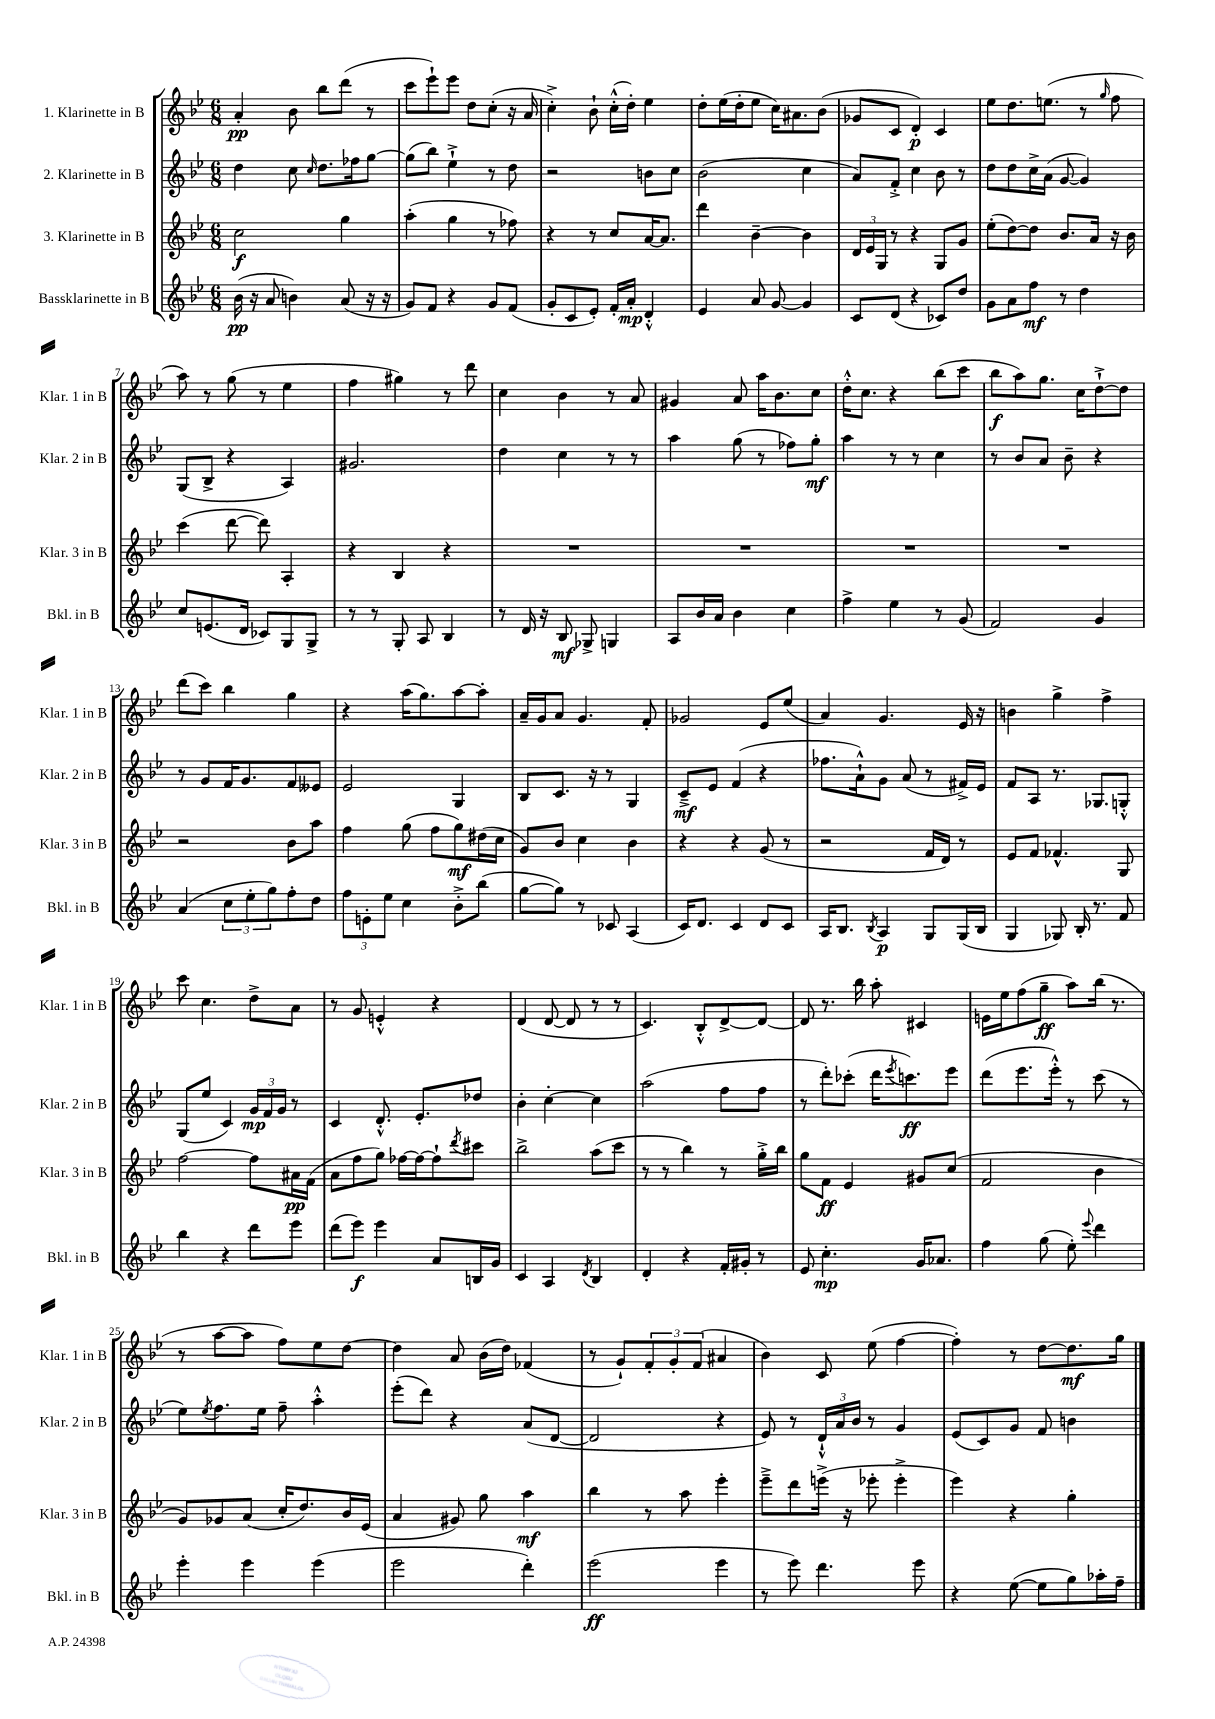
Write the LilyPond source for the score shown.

<<
\new StaffGroup <<
\new Staff = "s0" \with { instrumentName = "1. Klarinette in B" shortInstrumentName = "Klar. 1 in B" } {
    \clef treble \key bes \major \numericTimeSignature \time 6/8
    a'4-.\pp bes'8 bes''8 d'''8( r8 |
    c'''8 ees'''8-!) ees'''8 d''8 c''8-.( r16 a'16 |
    c''4-.->) bes'8-! c''16-.-^( d''16-.) ees''4 |
    d''8-. ees''16( d''16-. ees''8 c''16) ais'8. bes'8( |
    ges'8 c'8 d'4-.\p) c'4 |
    ees''8 d''8. e''8.( r8 \grace { g''16 } f''8 |
    a''8) r8 g''8( r8 ees''4 |
    f''4 gis''4) r8 d'''8 |
    c''4 bes'4 r8 a'8 |
    gis'4 a'8 a''16 bes'8. c''8 |
    d''16-.-^ c''8. r4 bes''8( c'''8 |
    bes''8\f a''8) g''8. c''16 d''8~-!-> d''8 |
    d'''8( c'''8) bes''4 g''4 |
    r4 a''16( g''8.) a''8~ a''8-. |
    a'16-- g'16 a'8 g'4. f'8-. |
    ges'2 ees'8 ees''8( |
    a'4) g'4. ees'16 r16 |
    b'4 g''4-> f''4-> |
    c'''8 c''4. d''8-> a'8 |
    r8 g'8 e'4-.-^ r4 |
    d'4( d'8~ d'8 r8 r8 |
    c'4.) bes8-.-^ d'8~-> d'8~ |
    d'8 r8. bes''16 a''8-. cis'4 |
    e'16 ees''16 f''8( g''8--\ff a''8) bes''16( r8. |
    r8 a''8~ a''8 f''8) ees''8 d''8~ |
    d''4 a'8 bes'16( d''16) fes'4( |
    r8 g'8-!) \tuplet 3/2 { f'8-. g'8-. f'8( } ais'4 |
    bes'4) c'8 ees''8( f''4~ |
    f''4-.) r8 d''8~ d''8.\mf g''16 \bar "|." |
}
\new Staff = "s1" \with { instrumentName = "2. Klarinette in B" shortInstrumentName = "Klar. 2 in B" } {
    \clef treble \key bes \major \numericTimeSignature \time 6/8
    d''4 c''8 \grace { c''16 } d''8. fes''16 g''8~ |
    g''8( bes''8) ees''4-!-> r8 d''8 |
    r2 b'8 c''8 |
    bes'2( c''4 |
    a'8) f'8-.-> c''4 bes'8 r8 |
    d''8 d''8 c''16-> a'16( g'8~ g'4) |
    g8( bes8-> r4 a4) |
    gis'2. |
    d''4 c''4 r8 r8 |
    a''4 g''8( r8 fes''8) g''8-.\mf |
    a''4 r8 r8 c''4 |
    r8 bes'8 a'8 bes'8-- r4 |
    r8 g'8 f'16 g'8. f'8 eeses'8 |
    ees'2 g4 |
    bes8 c'8. r16 r8 g4 |
    c'8--->\mf ees'8 f'4( r4 |
    fes''8. a'16-!-^) g'8 a'8( r8 fis'16->) ees'16 |
    f'8 a8 r8. ges8. g8-.-^ |
    g8( ees''8 c'4) \tuplet 3/2 { g'16\mp f'16 g'16 } r8 |
    c'4 d'8.-.-^ ees'8.-. des''8 |
    bes'4-. c''4~-. c''4 |
    a''2( f''8 f''8 |
    r8 d'''8-.) ces'''8-.( d'''16 \acciaccatura { ees'''8 } c'''8.\ff) ees'''8 |
    d'''8( ees'''8. ees'''16-.-^) r8 c'''8( r8 |
    ees''8) \acciaccatura { ees''8 } f''8. ees''16 f''8-- a''4-.-^ |
    ees'''8-.( d'''8) r4 a'8( d'8~ |
    d'2 r4 |
    ees'8) r8 \tuplet 3/2 { d'16-!-^ a'16 bes'16 } r8 g'4 |
    ees'8( c'8) g'8 f'8 b'4 \bar "|." |
}
\new Staff = "s2" \with { instrumentName = "3. Klarinette in B" shortInstrumentName = "Klar. 3 in B" } {
    \clef treble \key bes \major \numericTimeSignature \time 6/8
    c''2\f g''4 |
    a''4-.( g''4 r8 fes''8) |
    r4 r8 c''8 a'16~ a'8. |
    d'''4 bes'4~-- bes'4 |
    \tuplet 3/2 { d'16 ees'16 g16 } r8 r4 g8 g'8 |
    ees''8-.( d''8~) d''8 bes'8. a'16 r16 bes'16 |
    c'''4( d'''8~ d'''8) a4-. |
    r4 bes4 r4 |
    R2. |
    R2. |
    R2. |
    R2. |
    r2 bes'8 a''8 |
    f''4 g''8( f''8 g''8\mf) dis''16( c''16 |
    g'8) bes'8 c''4 bes'4 |
    r4 r4 g'8( r8 |
    r2 f'16 d'16) r8 |
    ees'8 f'8 fes'4.-^ g8 |
    f''2~ f''8 ais'16\pp f'16( |
    a'8 f''8 g''8) fes''16~ fes''16~ fes''8-! \acciaccatura { d'''8 } cis'''8 |
    bes''2-> a''8( c'''8 |
    r8 r8 bes''4) r8 g''16-.-> bes''16 |
    g''8 f'8\ff ees'4 gis'8 c''8( |
    f'2 bes'4 |
    g'8) ges'8 a'8( c''16-. d''8.) bes'16 ees'16( |
    a'4 gis'8) g''8 a''4\mf |
    bes''4 r8 a''8 ees'''4-. |
    ees'''8---> d'''8 e'''16->( r16 ees'''8-. ees'''4-.-> |
    ees'''4) r4 g''4-. \bar "|." |
}
\new Staff = "s3" \with { instrumentName = "Bassklarinette in B" shortInstrumentName = "Bkl. in B" } {
    \clef treble \key bes \major \numericTimeSignature \time 6/8
    bes'16\pp( r16 a'8 b'4) a'8( r16 r16 |
    g'8) f'8 r4 g'8 f'8( |
    g'8-. c'8 ees'8-.) f'16-. a'16-.\mp d'4-.-^ |
    ees'4 a'8 g'8~ g'4 |
    c'8 d'8( r4 ces'8) d''8 |
    g'8 a'8 f''8\mf r8 d''4 |
    c''8 e'8.( d'16 ces'8) g8 g8-> |
    r8 r8 g8-. a8 bes4 |
    r8 d'16 r16 bes8\mf ges8-> g4 |
    a8 bes'16 a'16 bes'4 c''4 |
    f''4-> ees''4 r8 g'8( |
    f'2) g'4 |
    a'4( \tuplet 3/2 { c''8 ees''8-. g''8) } f''8-. d''8 |
    \tuplet 3/2 { f''8 e'8-. ees''8 } c''4 bes'8-.-> bes''8( |
    g''8~ g''8) r8 ces'8 a4( |
    c'16) d'8. c'4 d'8 c'8 |
    a16 bes8. \acciaccatura { bes8 } a4\p g8 g16( bes16 |
    g4 ges8) bes16-. r8. f'8 |
    bes''4 r4 d'''8 ees'''8 |
    d'''8( ees'''8\f) ees'''4 a'8 b16 g'16 |
    c'4 a4 \acciaccatura { d'8 } bes4 |
    d'4-. r4 f'16-. gis'16-. r8 |
    ees'8 c''4.-.\mp g'16 aes'8. |
    f''4 g''8( ees''8-.) \appoggiatura { ees'''8 } d'''4 |
    ees'''4-. ees'''4 ees'''4( |
    ees'''2 d'''4-.) |
    ees'''2\ff( ees'''4 |
    r8 ees'''8) d'''4. ees'''8 |
    r4 ees''8~( ees''8 g''8) aes''16-. f''16-- \bar "|." |
}
>>
>>
